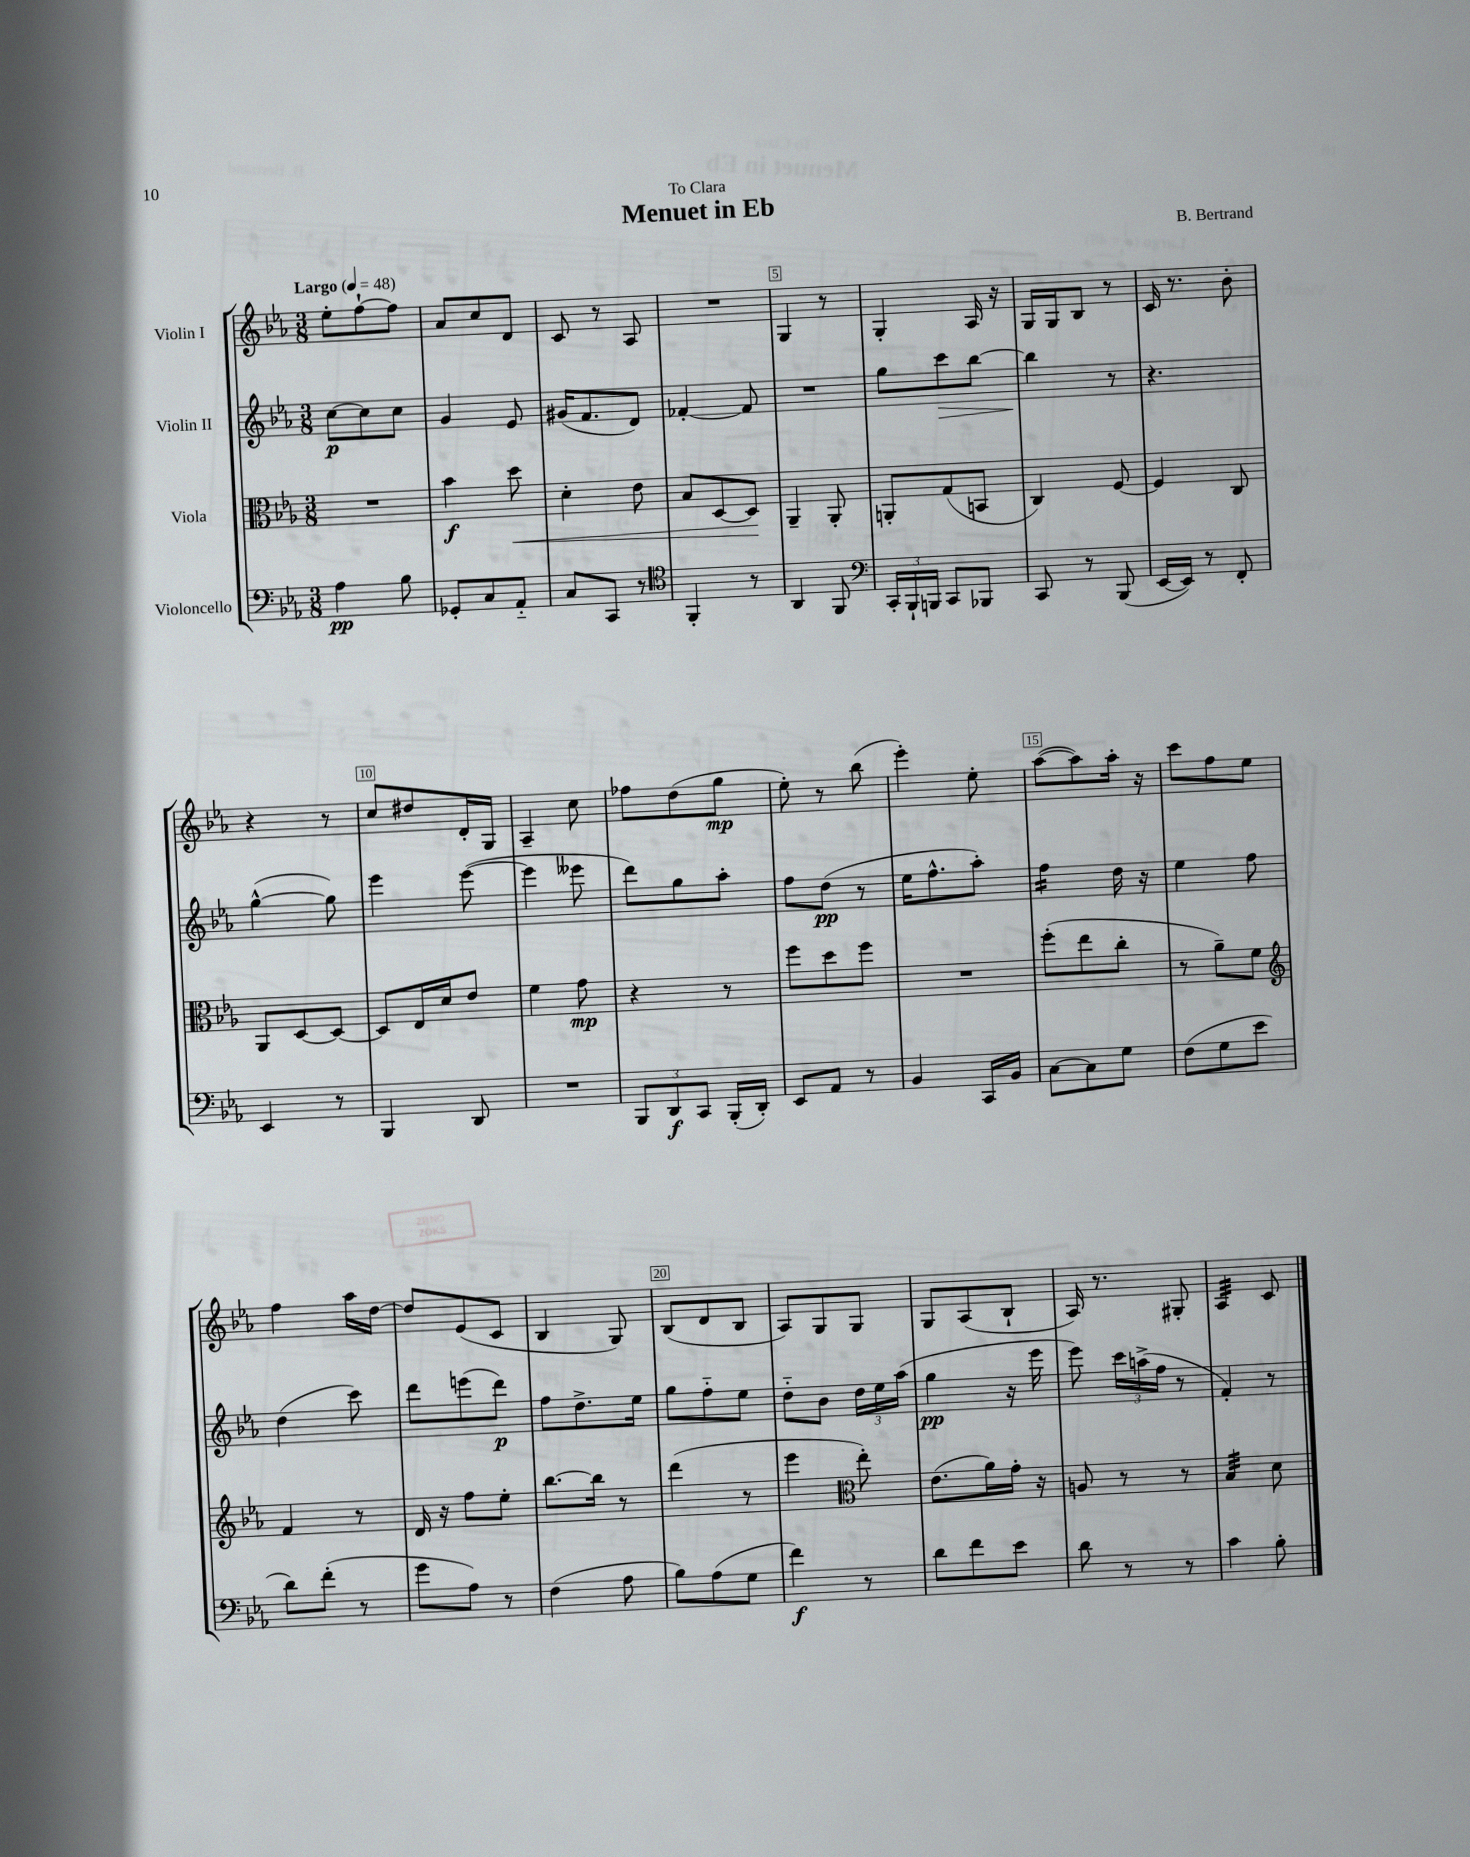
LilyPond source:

\header { title = "Menuet in Eb" composer = "B. Bertrand" dedication = "To Clara" }
<<
\new StaffGroup <<
\new Staff = "s0" \with { instrumentName = "Violin I" } {
    \clef treble \key ees \major \numericTimeSignature \time 3/8 \tempo "Largo" 4 = 48
    \autoBeamOff ees''8[-. f''8~-! f''8] |
    aes'8[ c''8 d'8] |
    c'8 r8 aes8 |
    R4. |
    g4 r8 |
    g4-. aes16 r16 |
    g16[ g16 bes8] r8 |
    c'16 r8. bes'8-. |
    r4 r8 |
    c''8[ dis''8 d'16-. g16] |
    aes4-- c''8 |
    fes''8[ d''8( g''8]\mp |
    ees''8-.) r8 bes''8( |
    ees'''4-.) ees''8-. |
    aes''8[~( aes''8) aes''16]-. r16 |
    c'''8[ f''8 ees''8] |
    f''4 aes''16[ d''16]~ |
    d''8[ ees'8( c'8] |
    bes4 g8) |
    bes8[( d'8 bes8] |
    aes8[) g8 g8] |
    g8[ aes8( bes8]-! |
    aes16) r8. gis8-. |
    aes4:32 c'8 \bar "|." |
}
\new Staff = "s1" \with { instrumentName = "Violin II" } {
    \clef treble \key ees \major \numericTimeSignature \time 3/8
    \autoBeamOff c''8[~\p c''8 c''8] |
    g'4 ees'8 |
    gis'16[( f'8. d'8]) |
    fes'4~-. fes'8 |
    R4. |
    g''8[ c'''8\> bes''8]~ |
    bes''4\! r8 |
    r4. |
    g''4~-^( g''8) |
    ees'''4 ees'''8~( |
    ees'''4 eeses'''8 |
    d'''8[) g''8 aes''8]-. |
    f''8[ d''8]\pp( r8 |
    ees''16[ f''8.-^ aes''8]-.) |
    f''4:16 d''16 r16 |
    ees''4 f''8 |
    d''4( c'''8) |
    d'''8[ e'''8( d'''8]\p) |
    f''8[ d''8.-> ees''16] |
    g''8[ f''8-_ ees''8] |
    d''8[-_ bes'8] \tuplet 3/2 { d''16[ ees''16 aes''16]( } |
    g''4\pp r16 ees'''16 |
    ees'''8) \tuplet 3/2 { c'''16[ a''16->( f''16] } r8 |
    f'4-.) r8 \bar "|." |
}
\new Staff = "s2" \with { instrumentName = "Viola" } {
    \clef alto \key ees \major \numericTimeSignature \time 3/8
    \autoBeamOff R4. |
    bes'4\f d''8\< |
    d'4-. ees'8 |
    bes8[ d8~ d8]\! |
    aes,4-- aes,8-. |
    a,8[-. g8( b,8] |
    c4) f8~ |
    f4 c8 |
    aes,8[ d8~ d8]~ |
    d8[ ees16 d'16 ees'8] |
    f'4 g'8\mp |
    r4 r8 |
    f''8[ d''8 f''8] |
    R4. |
    f''8[-.( ees''8 c''8]-. |
    r8 aes'8[--) f'8] |
    \clef treble f'4 r8 |
    d'16 r16 f''8[ ees''8]-. |
    bes''8.[~ bes''16] r8 |
    d'''4( r8 |
    ees'''4 \clef alto ees''8-.) |
    ees'8.[( aes'16) g'16]-. r16 |
    a8 r8 r8 |
    bes4:32 d'8 \bar "|." |
}
\new Staff = "s3" \with { instrumentName = "Violoncello" } {
    \clef bass \key ees \major \numericTimeSignature \time 3/8
    \autoBeamOff aes4\pp bes8 |
    ges,8[-. c8 aes,8]-_ |
    c8[ c,8] r8 |
    \clef tenor f,4-. r8 |
    aes,4 f,8 |
    \clef bass \tuplet 3/2 { c,16[-. bes,,16-! b,,16] } c,8[ bes,,8] |
    c,8 r8 bes,,8( |
    ees,16[~ ees,16]) r8 f,8-. |
    ees,4 r8 |
    bes,,4 d,8 |
    R4. |
    \tuplet 3/2 { bes,,8[ d,8\f c,8] } bes,,16[-.( d,16]-.) |
    ees,8[ aes,8] r8 |
    bes,4 c,16[ bes,16] |
    c8[~ c8 g8] |
    f8[( g8 ees'8] |
    d'8[) f'8]-.( r8 |
    g'8[ aes8]) r8 |
    f4( aes8 |
    bes8[) aes8( g8] |
    f'4\f) r8 |
    d'8[ f'8 ees'8] |
    d'8 r8 r8 |
    c'4 bes8-. \bar "|." |
}
>>
>>
\layout { \context { \Score \override BarNumber.break-visibility = ##(#f #t #t) barNumberVisibility = #(every-nth-bar-number-visible 5) \override BarNumber.stencil = #(make-stencil-boxer 0.1 0.3 ly:text-interface::print) } }
